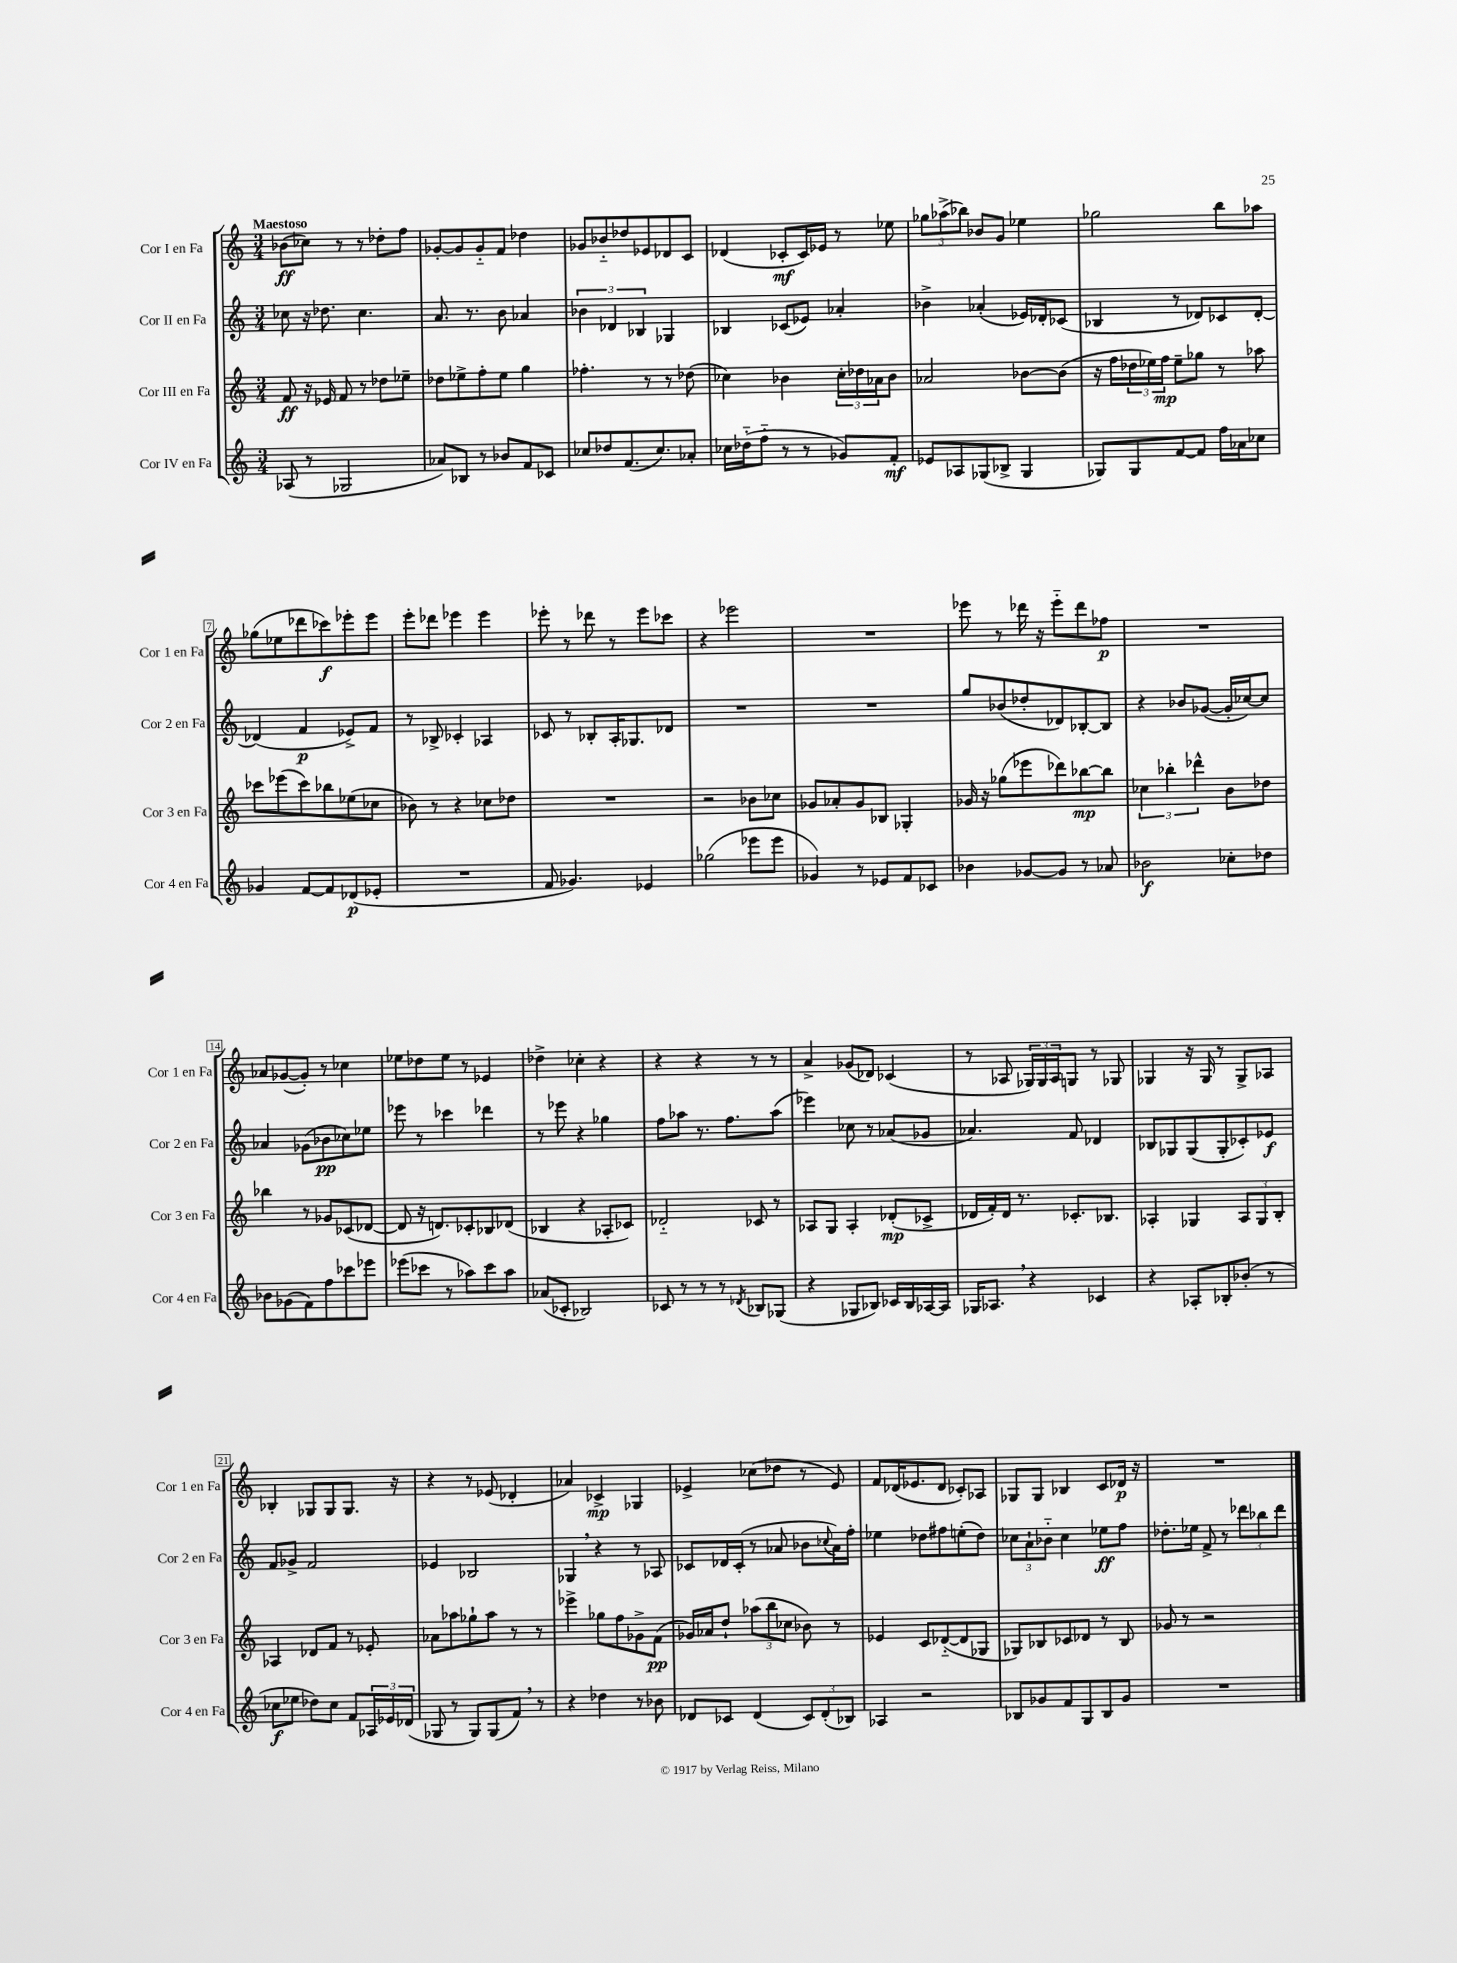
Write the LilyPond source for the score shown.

<<
\new StaffGroup <<
\new Staff = "s0" \with { instrumentName = "Cor I en Fa" shortInstrumentName = "Cor 1 en Fa" } {
    \clef treble \key c \major \numericTimeSignature \time 3/4 \tempo "Maestoso"
    bes'8\ff( ces''8) r8 r8 des''8-. f''8 |
    ges'8~-. ges'8 ges'8-_ f'8 des''4 |
    ges'8 bes'8-_ des''8 ees'8 des'8 c'8 |
    des'4( ces'8-.\mf ces'16) ees'16 r8 ees''8 |
    \tuplet 3/2 { ges''8 aes''8->( bes''8) } bes'8 g'8 ees''4 |
    ges''2 b''8 aes''8 |
    ges''8( ees''8 des'''8 ces'''8\f) ees'''8-. ees'''8 |
    e'''8-. des'''8 ees'''4 ees'''4 |
    ees'''8-. r8 des'''8 r8 ees'''8 ces'''8 |
    r4 ees'''2 |
    R2. |
    ees'''8 r8 des'''16 r16 ees'''8-_ des'''8 fes''8\p |
    R2. |
    aes'8 ges'8~( ges'8-.) r8 ces''4 |
    ees''8 des''8 ees''8 r8 ees'4 |
    des''4-> ces''4-. r4 |
    r4 r4 r8 r8 |
    a'4-> ges'8( des'8) ces'4( |
    r8 aes8 \tuplet 3/2 { ges16) ges16 aes16 } g8 r8 ges8 |
    ges4 r16 ges16 r8 ges8-> aes8 |
    bes4-. ges8 ges8 ges8. r16 |
    r4 r8 ees'8( des'4-. |
    aes'4) ces'4->\mp ges4 |
    ees'4-> ces''8( des''8 r8 ees'8) |
    f'8 des'16( ees'8. des'8 ces'8-.) aes8 |
    ges8 ges8 bes4 c'8 des'16\p r16 |
    R2. \bar "|." |
}
\new Staff = "s1" \with { instrumentName = "Cor II en Fa" shortInstrumentName = "Cor 2 en Fa" } {
    \clef treble \key c \major \numericTimeSignature \time 3/4
    ces''8 r16 des''8. ces''4. |
    a'8. r8. b'8 aes'4 |
    \tuplet 3/2 { bes'4 des'4 bes4 } ges4 |
    bes4 ces'8( ees'8) aes'4-. |
    bes'4-> aes'4-.( ees'16) des'16-. ces'8( |
    bes4 r8 des'8) ces'8 des'8~-. |
    des'4( f'4\p ees'8->) f'8 |
    r8 bes8-> ces'4-. aes4 |
    ces'8 r8 bes8-. a16-. ges8. des'8 |
    R2. |
    R2. |
    g''8 bes'8( des''8-. des'8) bes8~-. bes8 |
    r4 bes'8 ges'8~( ges'16-. ces''16~) ces''8 |
    aes'4 ges'8( bes'8\pp ces''8) ees''8 |
    ees'''8 r8 ces'''4 des'''4 |
    r8 ees'''8 r4 ges''4 |
    f''8 aes''8 r8. f''8. aes''8( |
    ees'''4) ces''8 r8 aes'8( ges'8 |
    aes'4.) f'8 des'4 |
    bes8 ges8 ges8( ges8-. ces'8-.) ees'8\f |
    f'8 ges'8-> f'2 |
    ees'4 bes2 |
    ges4 \breathe r4 r8 aes8 |
    ces'8 des'16 ces'16-.( r8 aes'8 bes'8 \appoggiatura { ces''8 } aes'16) f''16-. |
    ees''4 des''8 fis''8 e''8-.( des''8) |
    \tuplet 3/2 { ces''8 a'8-! bes'8-_ } ces''4 ees''8\ff f''8 |
    des''8.-. ees''16 f'8-> r8 \tuplet 3/2 { des'''8 bes''8 des'''8 } \bar "|." |
}
\new Staff = "s2" \with { instrumentName = "Cor III en Fa" shortInstrumentName = "Cor 3 en Fa" } {
    \clef treble \key c \major \numericTimeSignature \time 3/4
    f'8\ff r16 ees'16 f'8 r8 des''8 ees''8-- |
    des''8 ees''8-> f''8-. ees''8 g''4 |
    fes''4.-. r8 r8 des''8( |
    ces''4) bes'4 \tuplet 3/2 { ces''16-. des''16 aes'16 } bes'8 |
    aes'2 bes'8~ bes'8( |
    r16 f''16 \tuplet 3/2 { des''16 ees''16) f''16\mp } ees''8-- ges''8 r8 aes''8 |
    ces'''8 ees'''8( ces'''8) bes''8 ees''8( ces''8 |
    bes'8) r8 r4 ces''8 des''8 |
    R2. |
    r2 bes'8 ces''8 |
    ges'8 aes'8-. ges'8 bes8 ges4-. |
    ges'16 r16 ges''8( ees'''8 des'''8) bes''8~\mp bes''8 |
    \tuplet 3/2 { ces''4 bes''4-. des'''4-^ } b'8 des''8 |
    bes''4 r8 ges'8 ces'8( des'8~ |
    des'8 r16 d'8.) ces'8-. bes8 des'8( |
    bes4 r4 aes8-. ces'8) |
    des'2-_ ces'8 r8 |
    aes8 g8 aes4-. des'8-.\mp( ces'8-> |
    des'16 f'16-.) des'16 r8. ces'8.-. bes8. |
    aes4-. ges4 \tuplet 3/2 { aes8 ges8 b8-. } |
    aes4 des'8 f'8 r8 ees'8-. |
    aes'8 aes''8 ges''8-! aes''8 r8 r8 |
    ees'''4-> ges''8 f''8 ges'8-> f'8\pp( |
    ges'16) aes'16 d''8-! \tuplet 3/2 { aes''8( b''8 ces''8 } bes'8) r8 |
    ees'4 c'8 des'8~-_( des'8 ges8 |
    ges8) bes8 ces'8 des'8 r8 bes8 |
    ges'8 r8 r2 \bar "|." |
}
\new Staff = "s3" \with { instrumentName = "Cor IV en Fa" shortInstrumentName = "Cor 4 en Fa" } {
    \clef treble \key c \major \numericTimeSignature \time 3/4
    aes8( r8 ges2 |
    aes'8) bes8 r8 bes'8 f'8 ces'8 |
    ces''8 des''8 f'8.( ces''8.) aes'8-. |
    ces''16 des''16-_( f''8-_ r8 r8 ges'8) f'8-.\mf |
    ees'8 aes8 ges8( bes8-> ges4 |
    ges8) ges8 f'8~ f'8 f''16 aes'16 ces''8 |
    ges'4 f'8~ f'8 des'8\p( ees'8-. |
    R2. |
    f'8 ges'4.) ees'4 |
    ges''2( ees'''8 ees'''8 |
    ges'4) r8 ees'8 f'8 ces'8 |
    bes'4 ges'8~ ges'8 r8 aes'8 |
    bes'2\f ces''8-. des''8 |
    bes'8 ges'8( f'8) f''8 ces'''8 ees'''8 |
    ees'''8( ces'''8 r8 aes''8) ces'''8 aes''8 |
    aes'8( ces'8-. bes2) |
    ces'8 r8 r8 r8 \acciaccatura { des'8 } bes8 ges8( |
    r4 ges8 bes8) ces'16 bes16 aes16~ aes16 |
    ges16 aes8. \breathe r4 ces'4 |
    r4 aes8-. bes8-. bes'8-.( r8 |
    ces''8\f ees''8 des''8) ces''8 f'8 \tuplet 3/2 { aes16 ees'16 des'16( } |
    ges8 r8 ges8) ges8( f'8) \breathe r8 |
    r4 des''4 r8 bes'8 |
    des'8 ces'8 des'4( \tuplet 3/2 { ces'8) des'8-.( bes8) } |
    aes4 r2 |
    bes8 ges'8 f'8 g8 bes8 ges'8 |
    R2. \bar "|." |
}
>>
>>
\layout { \context { \Score \override BarNumber.stencil = #(make-stencil-boxer 0.1 0.3 ly:text-interface::print) } }
